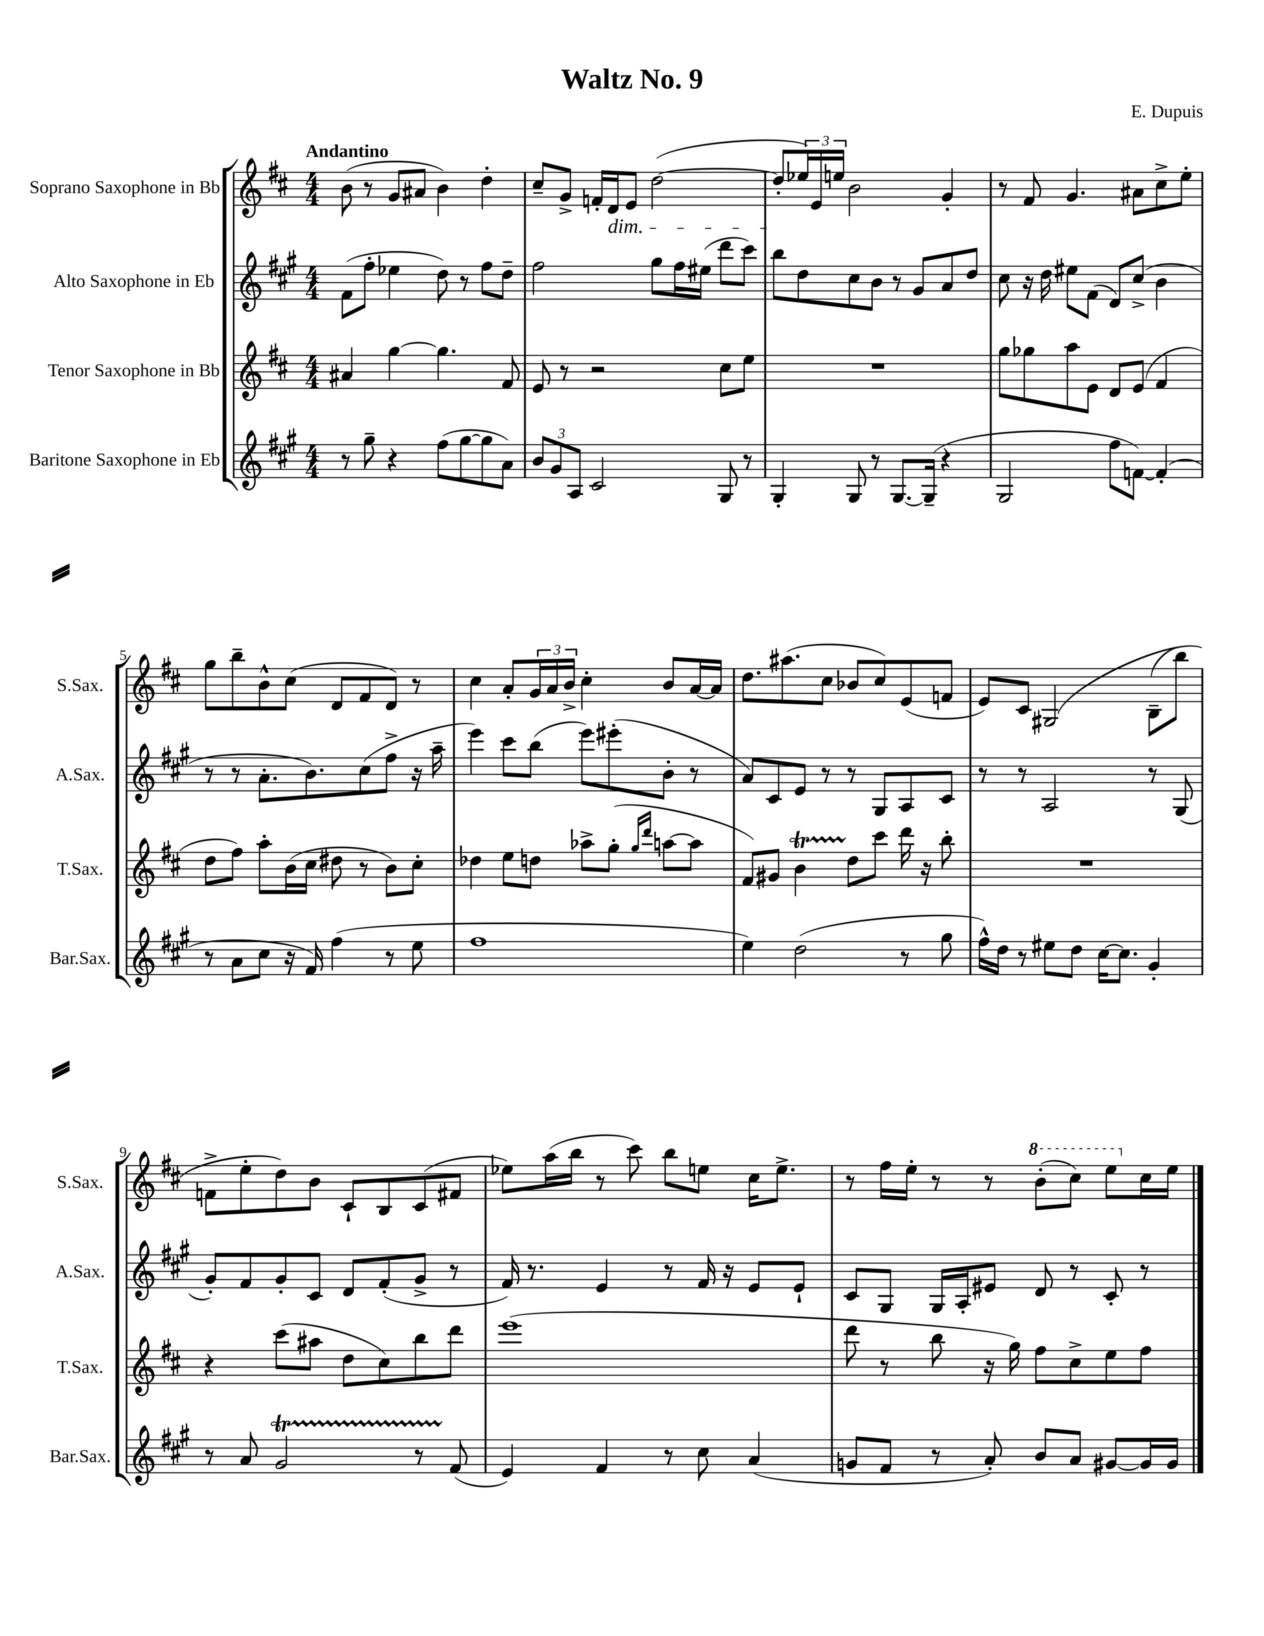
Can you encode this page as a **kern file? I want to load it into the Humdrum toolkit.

**kern	**kern	**kern	**kern
*staff4	*staff3	*staff2	*staff1
*clefG2	*clefG2	*clefG2	*clefG2
*k[f#c#g#]	*k[f#c#]	*k[f#c#g#]	*k[f#c#]
*M4/4	*M4/4	*M4/4	*M4/4
8r	4a#/	(8f#\L	(8b\
8gg#~\	.	8ff#'\J	8r
4r	[4gg\	4ee-\	8g/L
.	.	.	8a#/J
(8ff#\L	4.gg\]	8dd\)	4b\)
[8gg#\	.	8r	.
8gg#\]	.	8ff#\L	4dd'\
8a\J)	8f#/	8dd~\J	.
=	=	=	=
12b/L	8e/	2ff#\	8cc#~/L
12g#/	.	.	.
.	8r	.	8g^/J
12A/J	.	.	.
2c#/	2r	.	16f'/LL
.	.	.	16d/J
.	.	.	8e/J
.	.	8gg#\L	([2dd\
.	.	16ff#\L	.
.	.	(16ee#\JJ	.
8G#/	8cc#\L	8ddd\L	.
8r	8ee\J	8ccc#\J)	.
=	=	=	=
4G#'/	1r	8bb\L	8dd'/]L
.	.	8dd\	24ee-/L)
.	.	.	24e/
.	.	.	24ee/JJ
8G#/	.	8cc#\	2b\
8r	.	8b\J	.
[8.G#/L	.	8r	.
.	.	8g#/L	.
(16G#~/]Jk	.	.	.
4r	.	8a/	4g'/
.	.	8dd/J	.
=	=	=	=
2G#/	8gg\L	8cc#\	8r
.	8gg-\	16r	8f#/
.	.	16dd\	.
.	8aa\	8ee#\L	4.g/
.	8e\J	(8f#\J	.
8ff#\L	8d/L	8d/L)	.
[8f\J)	(8e/J	(8cc#^/J	8a#\L
(4f'/]	4f#/	4b\	8cc#^\
.	.	.	8ee'\J
=	=	=	=
8r	8dd\L	8r	8gg\L
8a\L	8ff#\J)	8r	8bb~\
8cc#\J	8aa'\L	8.a'\L	8b^^\
16r	(16b\L	.	(8cc#\J
16f#/)	16cc#\JJ	8.b\)	.
(4ff#\	8dd#\	.	8d/L
.	8r	(8cc#\	8f#/
8r	8b\L)	8ff#^\J	8d/J)
8ee\	8cc#'\J	16r	8r
.	.	16aa~\	.
=	=	=	=
1ff#	4dd-\	4eee\)	4cc#\
.	8ee\L	8ccc#\L	8a'/L
.	8dd\J	(8bb\J	24g/L
.	.	.	24a/
.	.	.	24b^/JJ
.	8aa-^\L	8eee\L)	4cc#'\
.	(8gg'\J	(8eee#'\	.
.	16qqgg/LL	.	.
.	16qqddd/JJ	.	.
.	[8aa\L	8b'\J	8b/L
.	8aa\]J	8r	[16a/L
.	.	.	16a/]JJ
=	=	=	=
4ee\)	8f#/L)	8a/L)	8.dd\L
.	8g#/J	8c#/	.
.	.	.	(8.aa#\
(2dd\	4b\	8e/J	.
.	.	8r	8cc#\J
.	8dd\L	8r	8b-/L
.	8ccc#\J	8G#/L	8cc#/)
8r	16ddd\	8A/	(8e/
.	16r	.	.
8gg#\	8bb'\	8c#/J	8f/J
=	=	=	=
16ff#^^\LL)	1r	8r	8e/L)
16dd\JJ	.	.	.
8r	.	8r	8c#/J
8ee#\L	.	2A/	&(2G#/
8dd\J	.	.	.
[16cc#\LK	.	.	.
8.cc#\]J	.	.	.
4g#'/	.	8r	(8B~\L
.	.	(8G#/	8bb\J)
=	=	=	=
8r	4r	8g#'/L)	8f^\L
8a/	.	8f#/	8ee'\
2g#/	(8ccc#\L	8g#'/	8dd\&)
.	8aa#\J	8c#/J	8b\J
.	8dd\L	8d/L	8c#`/L
.	8cc#\)	(8f#'/	8B/
8r	8bb\	8g#^/J	(8c#/
(8f#/	8ddd\J	8r	8f#/J
=	=	=	=
4e/)	(1eee	16f#/)	8ee-\L)
.	.	8.r	.
.	.	.	(16aa\L
.	.	.	16bb\JJ
4f#/	.	4e/	8r
.	.	.	8ccc#\)
8r	.	8r	8bb\L
8cc#\	.	16f#/	8ee\J
.	.	16r	.
(4a/	.	8e/L	16cc#\LK
.	.	.	8.ee^\J
.	.	8e`/J	.
=	=	=	=
8g/L	8ddd\	8c#/L	8r
8f#/J	8r	8G#/J	16ff#\LL
.	.	.	16ee'\JJ
8r	8bb\	16G#/LL	8r
.	.	16A'/J	.
8a'/)	16r	8e#/J	8r
.	16gg\)	.	.
8b/L	8ff#\L	8d/	(8bb'\L
8a/J	8cc#^\	8r	8ccc#\J)
[8g#/L	8ee\	8c#'/	8eee\L
16g#/]L	8ff#\J	8r	16cc#\L
16g#/JJ	.	.	16ee\JJ
==	==	==	==
*-	*-	*-	*-
